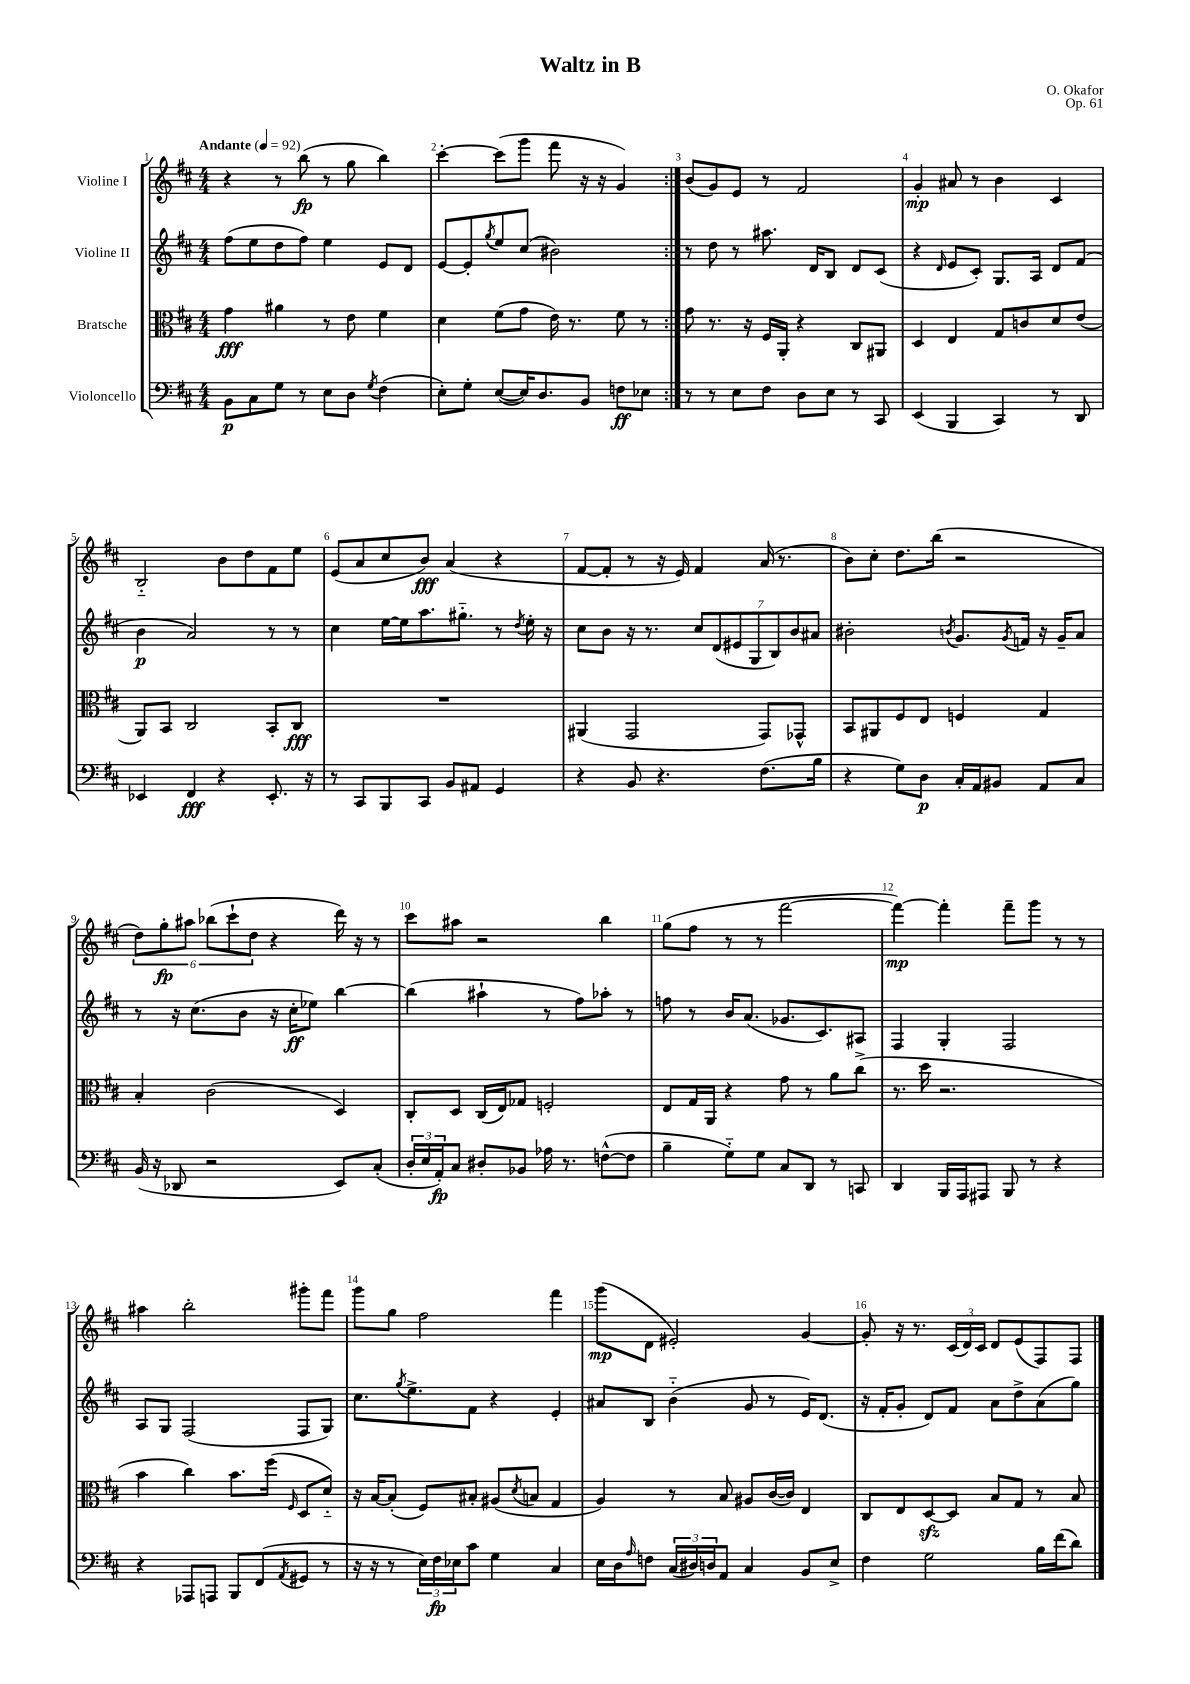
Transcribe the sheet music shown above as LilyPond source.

\header { title = "Waltz in B" composer = "O. Okafor" opus = "Op. 61" }
<<
\new StaffGroup <<
\new Staff = "s0" \with { instrumentName = "Violine I" } {
    \clef treble \key d \major \numericTimeSignature \time 4/4 \tempo "Andante" 4 = 92
    \repeat volta 2 { r4 r8 b''8\fp( r8 g''8 b''4) |
    cis'''4~-. cis'''8( g'''8 fis'''8 r16 r16 g'4) | }
    b'8( g'8) e'8 r8 fis'2 |
    g'4-.\mp ais'8 r8 b'4 cis'4 |
    b2-_ b'8 d''8 fis'8 e''8 |
    e'8( a'8 cis''8 b'8\fff) a'4( r4 |
    fis'8~ fis'8-. r8 r16 e'16) fis'4 a'16( r8. |
    b'8) cis''8-. d''8. b''16( r2 |
    \tuplet 6/4 { d''8) g''8-.\fp ais''8 bes''8( cis'''8-! d''8 } r4 d'''16) r16 r8 |
    cis'''8 ais''8 r2 b''4 |
    g''8( fis''8 r8 r8 fis'''2~ |
    fis'''4~\mp) fis'''4-. fis'''8-- g'''8 r8 r8 |
    ais''4 b''2-. gis'''8-. fis'''8 |
    g'''8 g''8 fis''2 fis'''4 |
    g'''8\mp( d'8 eis'2-.) g'4~ |
    g'8-. r16 r8. \tuplet 3/2 { cis'16( d'16) cis'16 } d'8 e'8( fis8) fis8 \bar "|." |
}
\new Staff = "s1" \with { instrumentName = "Violine II" } {
    \clef treble \key d \major \numericTimeSignature \time 4/4
    \repeat volta 2 { fis''8( e''8 d''8 fis''8) e''4 e'8 d'8 |
    e'8~ e'8-. \acciaccatura { g''8 } e''8 cis''8( bis'2) | }
    r8 d''8 r8 ais''8. d'16 b8 d'8 cis'8( |
    r4 \grace { d'16 } e'8 cis'8-.) g8. a16 d'8 fis'8( |
    b'4\p a'2) r8 r8 |
    cis''4 e''16~ e''16 a''8. gis''8.-_ r8 \acciaccatura { d''8 } e''16-. r16 |
    cis''8 b'8 r16 r8. \tuplet 7/4 { cis''8 d'8( eis'8 g8 b8) b'8 ais'8 } |
    bis'2-. \acciaccatura { b'8 } g'8. \acciaccatura { g'8 } f'16 r16 g'16-- a'8 |
    r8 r16 cis''8.( b'8 r16 cis''16-.\ff ees''8) b''4~ |
    b''4( ais''4-! r8 fis''8) aes''8-. r8 |
    f''8 r8 b'16 a'8.( ges'8. cis'8.) ais8 |
    fis4 g4-. fis2 |
    a8 g8 fis2( fis8 g8) |
    cis''8. \acciaccatura { g''8 } e''8.-> fis'8 r4 e'4-. |
    ais'8 b8 b'4-_( g'8 r8 e'16) d'8.( |
    r16 fis'16-. g'8-. d'8) fis'8 a'8 d''8-> a'8( g''8) \bar "|." |
}
\new Staff = "s2" \with { instrumentName = "Bratsche" } {
    \clef alto \key d \major \numericTimeSignature \time 4/4
    \repeat volta 2 { g'4\fff ais'4 r8 e'8 fis'4 |
    d'4 fis'8( g'8 e'16) r8. fis'8 r8 | }
    g'8 r8. r16 fis16 a,16-. r4 cis8 ais,8 |
    d4 e4 g8 c'8 d'8 e'8( |
    a,8) b,8 cis2 b,8-. cis8\fff |
    R1 |
    ais,4( g,2 g,8) ges,8-^ |
    b,8 ais,8 fis8 e8 f4 g4 |
    b4-. cis'2( d4) |
    cis8-. d8 cis16( e16) ges8 f2-. |
    e8 g16 a,16 r4 g'8 r8 a'8 cis''8->( |
    r8. d''16 r2. |
    b'4 cis''4) b'8. fis''16( \grace { fis16 } d8 d'8-_) |
    r16 b16~ b8-.( fis8) bis8-. ais8( \acciaccatura { d'8 } b8 g4 |
    a4) r8 b8 ais8 cis'16~( cis'16) e4 |
    cis8 e8 d8~\sfz d8 b8 g8 r8 b8 \bar "|." |
}
\new Staff = "s3" \with { instrumentName = "Violoncello" } {
    \clef bass \key d \major \numericTimeSignature \time 4/4
    \repeat volta 2 { b,8\p cis8 g8 r8 e8 d8 \acciaccatura { g8 } fis4( |
    e8-.) g8-. e8~( e16) d8. b,8 f8\ff ees8 | }
    r8 r8 e8 fis8 d8 e8 r8 cis,8 |
    e,4( b,,4 cis,4) r8 d,8 |
    ees,4 fis,4\fff r4 ees,8.-. r16 |
    r8 cis,8 b,,8 cis,8 b,8 ais,8 g,4 |
    r4 b,8 r4. fis8.( b16 |
    r4 g8) d8\p cis16-. a,16 bis,8 a,8 cis8 |
    b,16( r16 des,8 r2 e,8) cis8-.( |
    \tuplet 3/2 { d16-. e16 a,16-.\fp) } cis8 dis8-. bes,8 aes16 r8. f8~-^( f8 |
    b4-- g8-_) g8 cis8 d,8 r8 c,8 |
    d,4 b,,16 a,,16 ais,,8 b,,8 r8 r4 |
    r4 aes,,8 a,,8 b,,8 fis,8( \acciaccatura { a,8 } gis,8 r8 |
    r16 r16 r8 \tuplet 3/2 { e16) fis16\fp ees16 } cis'8 g4 cis4 |
    e16 d16 \grace { a16 } f8 \tuplet 3/2 { cis16( dis16) d16 } a,8 cis4 b,8 e8-> |
    fis4 g2 b16 fis'16( d'8) \bar "|." |
}
>>
>>
\layout { \context { \Score \override BarNumber.break-visibility = ##(#f #t #t) barNumberVisibility = #all-bar-numbers-visible } }
